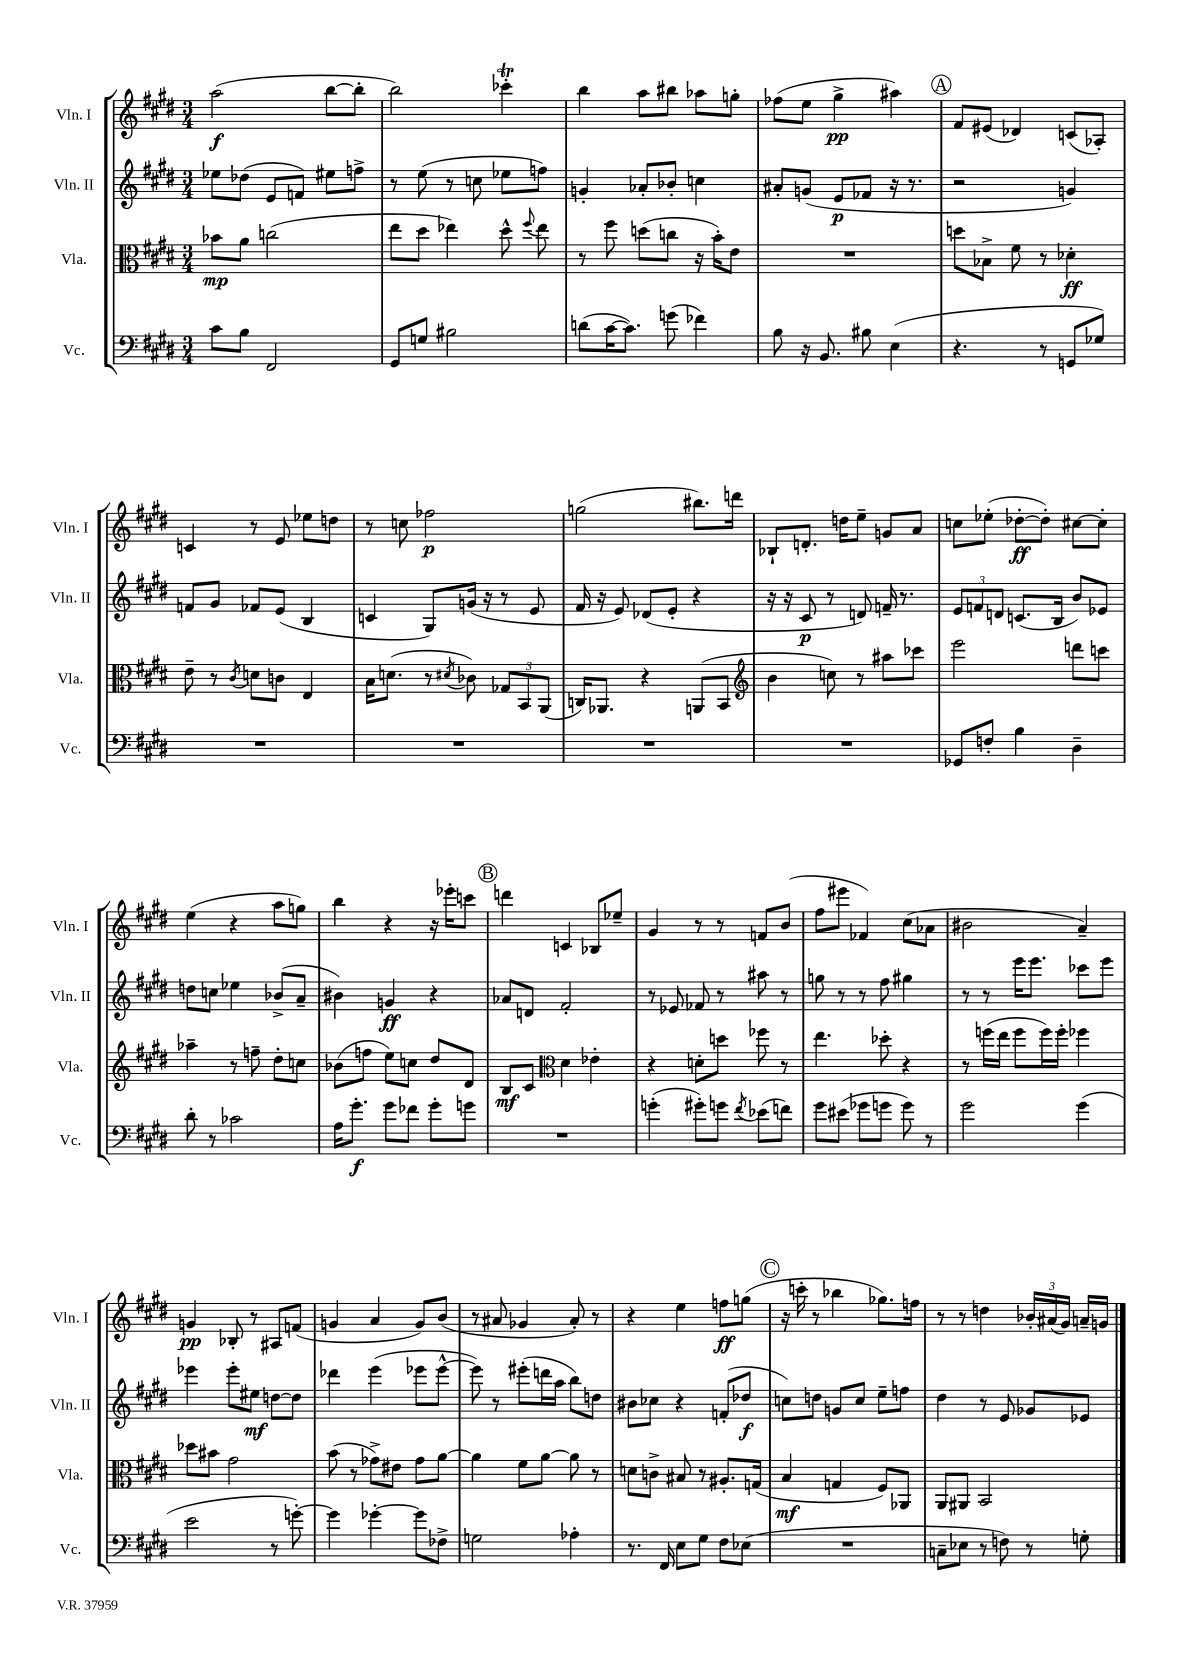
<<
\new StaffGroup <<
\new Staff = "s0" \with { instrumentName = "Vln. I" shortInstrumentName = "Vln. I" } {
    \clef treble \key e \major \numericTimeSignature \time 3/4
    \autoBeamOff a''2\f( b''8[~ b''8]-. |
    b''2) ces'''4-.\trill |
    b''4 a''8[ bis''8] aes''8[ g''8]-. |
    fes''8[( e''8] gis''4->\pp ais''4) |
    \mark \markup { \circle "A" } fis'8[ eis'8]( des'4) c'8[( aes8]-.) |
    c'4 r8 e'8 ees''8[ d''8] |
    r8 c''8 fes''2\p |
    g''2( bis''8.[) d'''16] |
    bes8[-! d'8.]-. d''16[ e''8]-- g'8[ a'8] |
    c''8[ ees''8]-.( des''8[~-.\ff des''8]-.) cis''8[~ cis''8]-. |
    e''4( r4 a''8[ g''8]) |
    b''4 r4 r16 ees'''16[-. c'''8] |
    \mark \markup { \circle "B" } d'''4 c'4 bes8[ ees''8]-- |
    gis'4 r8 r8 f'8[ b'8]( |
    fis''8[ eis'''8] fes'4) cis''8[( aes'8] |
    bis'2 a'4--) |
    g'4\pp bes8-. r8 ais8[ f'8]( |
    g'4 a'4 g'8[) b'8]( |
    r8 ais'8 ges'4 ais'8-.) r8 |
    r4 e''4 f''8[\ff g''8]( |
    \mark \markup { \circle "C" } r16 c'''16-. r8 bes''4 ges''8.[) f''16] |
    r8 r8 d''4 \tuplet 3/2 { bes'16[-. ais'16( gis'16]) } a'16[-- g'16] \bar "|." |
}
\new Staff = "s1" \with { instrumentName = "Vln. II" shortInstrumentName = "Vln. II" } {
    \clef treble \key e \major \numericTimeSignature \time 3/4
    \autoBeamOff ees''8[ des''8]( e'8[ f'8]) eis''8[ f''8]-> |
    r8 e''8( r8 c''8 ees''8[ f''8]) |
    g'4-. aes'8[-. bes'8]-. c''4 |
    ais'8[-. g'8]( e'8[\p fes'8] r16 r8. |
    \mark \markup { \circle "A" } r2 g'4) |
    f'8[ gis'8] fes'8[ e'8]( b4 |
    c'4 gis8[) g'16]( r16 r8 e'8 |
    fis'16 r16 e'8) des'8[( e'8]-. r4 |
    r16 r16 cis'8\p r8 d'8) f'16-- r8. |
    \tuplet 3/2 { e'8[ f'8 d'8] } c'8.[( b16] b'8[) ees'8] |
    d''8[ c''8] ees''4 bes'8[->( a'8]-- |
    bis'4) g'4\ff r4 |
    \mark \markup { \circle "B" } aes'8[ d'8] fis'2-. |
    r8 ees'8 fes'8 r8 ais''8 r8 |
    g''8 r8 r8 fis''8 gis''4 |
    r8 r8 e'''16[ e'''8.] ces'''8[ e'''8] |
    ees'''4 ees'''8[-. eis''8]\mf d''8[~ d''8] |
    des'''4 e'''4( ees'''8[ ees'''8]~-^ |
    ees'''8) r8 eis'''8[-.( d'''16 a''16] b''8[) d''8] |
    bis'8[ ces''8] r4 f'8[-.( des''8]\f |
    \mark \markup { \circle "C" } c''8[) d''8] g'8[ c''8] e''8[-- f''8] |
    dis''4 r8 e'8 ges'8[ ees'8] \bar "|." |
}
\new Staff = "s2" \with { instrumentName = "Vla." shortInstrumentName = "Vla." } {
    \clef alto \key e \major \numericTimeSignature \time 3/4
    \autoBeamOff bes'8[\mp a'8] c''2( |
    e''8[ dis''8] ees''4) dis''8-^ \appoggiatura { fis''8 } ees''8 |
    r8 fis''8 d''8[( c''8] r16 b'16[-.) e'8] |
    R2. |
    \mark \markup { \circle "A" } d''8[ bes8]-> fis'8 r8 des'4-.\ff |
    e'8-- r8 \acciaccatura { cis'8 } d'8[ c'8] e4 |
    b16[ d'8.]( r8 \acciaccatura { dis'8 } ces'8) \tuplet 3/2 { ges8[ b,8 a,8]( } |
    c16[) aes,8.] r4 a,8[( b,8] |
    \clef treble b'4 c''8) r8 ais''8[ ces'''8] |
    e'''2 d'''8[ c'''8] |
    aes''4-- r8 f''8-- dis''8[-. c''8] |
    bes'8[( f''8] e''8[) c''8] dis''8[ dis'8] |
    \mark \markup { \circle "B" } b8[\mf cis'8] \clef alto dis'4 ees'4-. |
    r4 d'8[-. d''8] fes''8 r8 |
    e''4. des''8-. r4 |
    r8 f''16[( e''16] f''8[ f''16) f''16]-. fes''4 |
    des''8[ bis'8] gis'2 |
    b'8( r8 ges'8[->) eis'8] ges'8[ a'8]~ |
    a'4 fis'8[ a'8]~ a'8 r8 |
    d'8[ c'8]-> bis8 r8 ais8.[-. g16]( |
    \mark \markup { \circle "C" } b4\mf g4 fis8[) aes,8] |
    a,8[ ais,8] b,2 \bar "|." |
}
\new Staff = "s3" \with { instrumentName = "Vc." shortInstrumentName = "Vc." } {
    \clef bass \key e \major \numericTimeSignature \time 3/4
    \autoBeamOff cis'8[ b8] fis,2 |
    gis,8[ g8] bis2 |
    d'8[( cis'16~ cis'8.]) g'8( fes'4) |
    b8 r16 b,8. bis8 e4( |
    \mark \markup { \circle "A" } r4. r8 g,8[ ges8]) |
    R2. |
    R2. |
    R2. |
    R2. |
    ges,8[ f8]-. b4 dis4-- |
    dis'8-. r8 ces'2 |
    a16[ gis'8.]-.\f gis'8[ fes'8] gis'8[-. g'8] |
    \mark \markup { \circle "B" } R2. |
    g'4-.( gis'8[-.) g'8] \acciaccatura { fis'8 } ees'8[( f'8]) |
    gis'8[ eis'8]( ges'8[ g'8] g'8) r8 |
    gis'2 gis'4( |
    e'2 r8 g'8~-.) |
    g'4 ges'4~-. ges'8[ fes8]-> |
    g2 aes4-. |
    r8. fis,16 e8[ gis8] fis8[ ees8]( |
    \mark \markup { \circle "C" } R2. |
    c8[-- ees8] r8 f8) r8 g8-. \bar "|." |
}
>>
>>
\layout { \context { \Score \remove "Bar_number_engraver" } }
